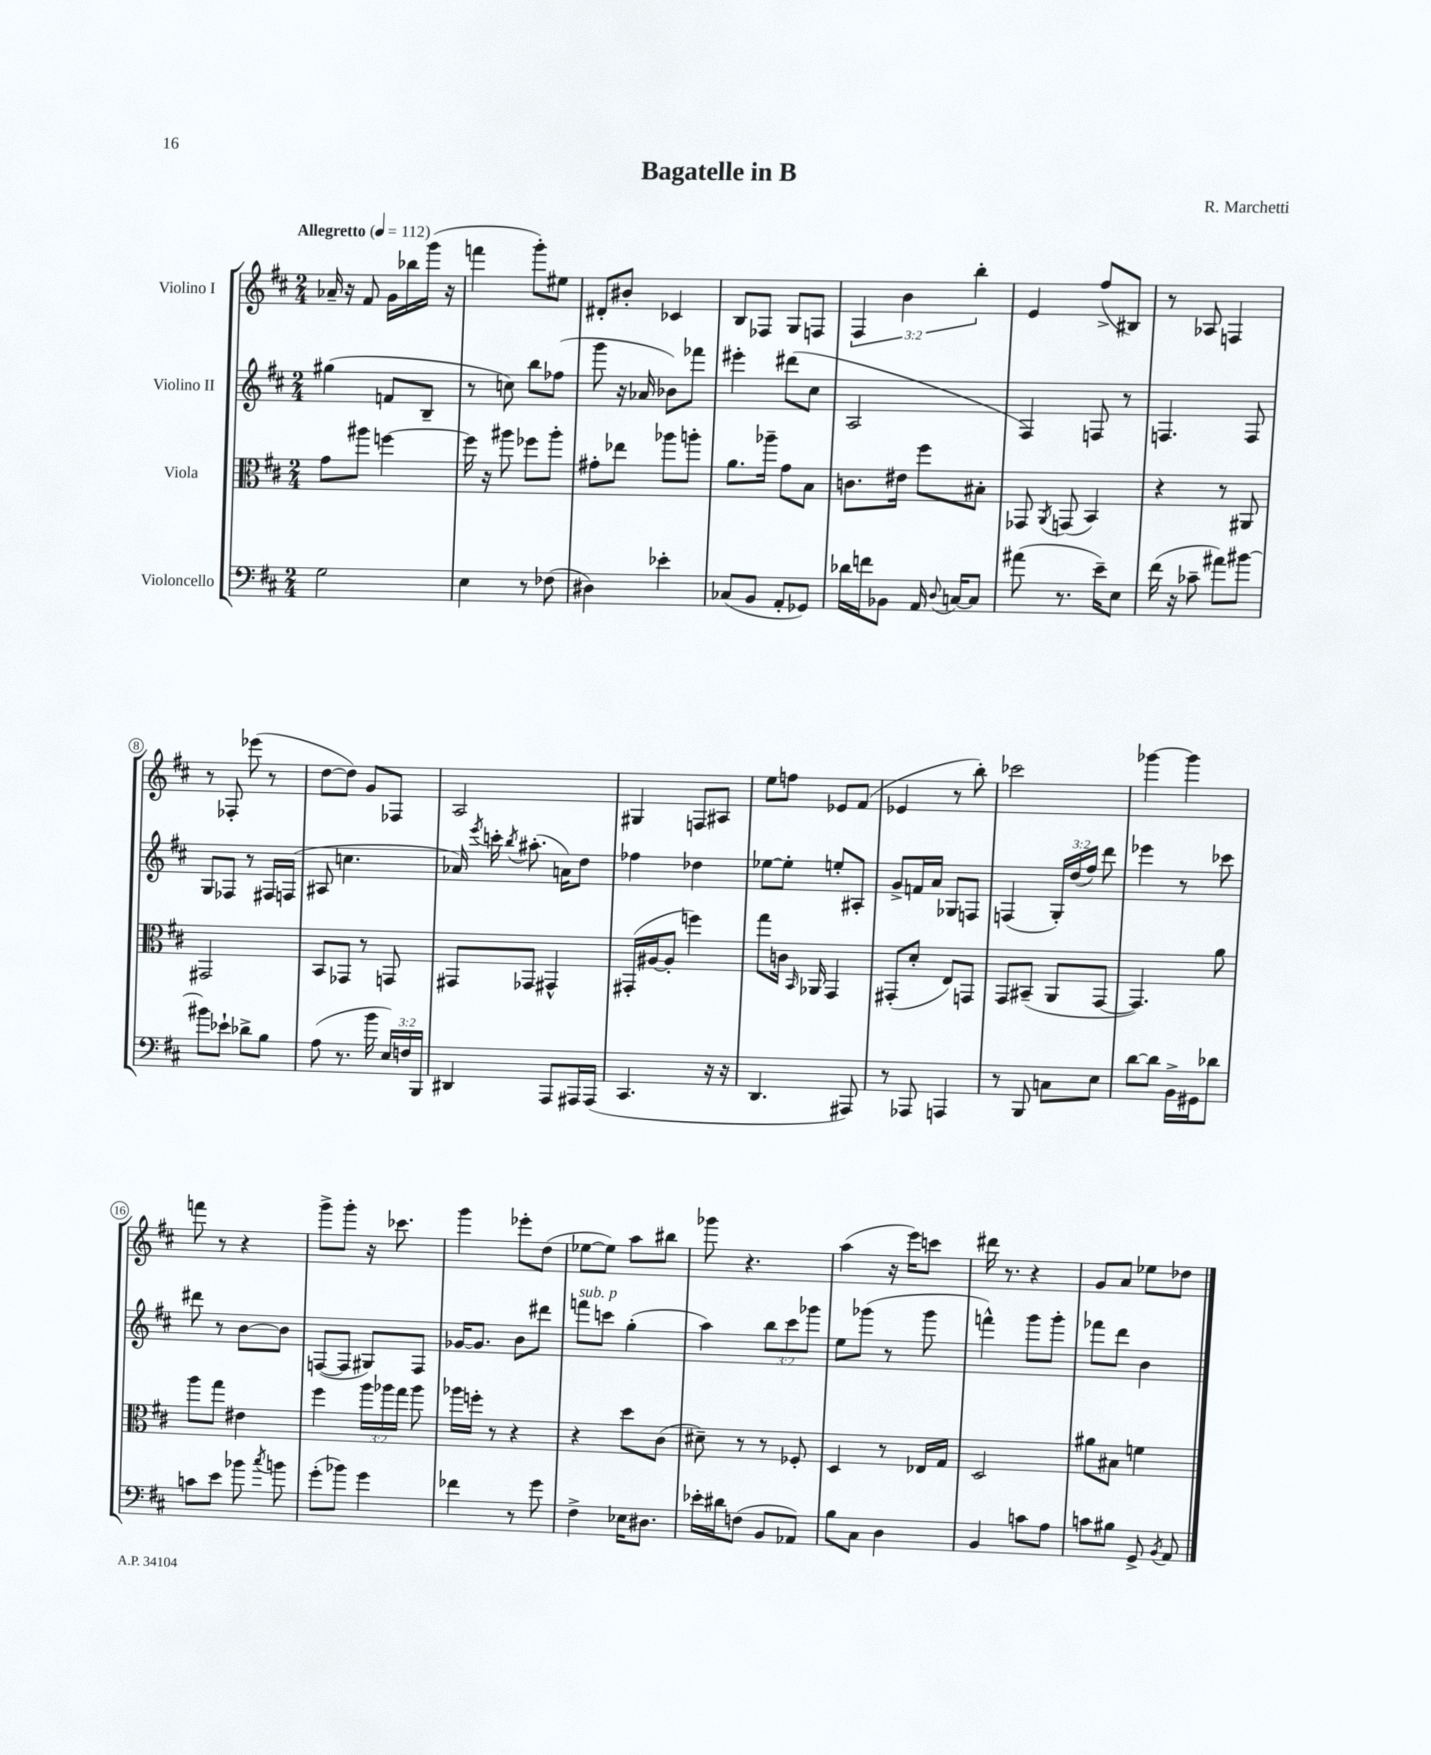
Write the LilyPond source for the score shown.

\header { title = "Bagatelle in B" composer = "R. Marchetti" }
<<
\new StaffGroup <<
\new Staff = "s0" \with { instrumentName = "Violino I" } {
    \clef treble \key d \major \numericTimeSignature \time 2/4 \override Staff.TupletNumber.text = #tuplet-number::calc-fraction-text \tempo "Allegretto" 4 = 112
    \autoBeamOff aes'16-- r16 fis'8 g'16[ bes''16 g'''16]( r16 |
    f'''4 g'''8[-.) eis''8] |
    dis'8[-. bis'8]-. ces'4 |
    b8[ fes8] g8[ f8] |
    \tuplet 3/2 { fis4 b'4 b''4-. } |
    e'4 fis''8[->( bis8]) |
    r8 aes8 f4 |
    r8 fes8-. ees'''8( r8 |
    d''8[~ d''8]) g'8[ fes8] |
    a2 |
    gis4 f8[ ais8] |
    e''8[ f''8] ees'8[ fis'8]( |
    ees'4 r8 b''8-.) |
    ces'''2 |
    ges'''4~ ges'''4 |
    f'''8 r8 r4 |
    g'''8[-> g'''8]-. r16 ces'''8. |
    g'''4 ees'''8[-. d''8]( |
    ees''8[~ ees''8]) a''8[ bis''8] |
    ges'''8 r4. |
    a''4( r16 e'''16[) c'''8] |
    dis'''16 r8. r4 |
    g'8[ a'8] ees''8[ des''8] \bar "|." |
}
\new Staff = "s1" \with { instrumentName = "Violino II" } {
    \clef treble \key d \major \numericTimeSignature \time 2/4 \override Staff.TupletNumber.text = #tuplet-number::calc-fraction-text
    \autoBeamOff gis''4( f'8[ b8]-- |
    r8 c''8) b''8[ fes''8]( |
    g'''8 r16 aes'16 bes'8[) fes'''8] |
    eis'''4-. dis'''8[( cis''8] |
    a2 |
    fis4) f8 r8 |
    f4. f8 |
    g8[ fes8] r8 fis16[ f16]( |
    ais8 c''4. |
    aes'16) \acciaccatura { e'''8 } c'''16-. \acciaccatura { b''8 } ais''8.-.( a'16[) d''8] |
    fes''4 des''4 |
    ees''8[~ ees''8]-. e''8[-. ais8]-. |
    g'8[-> f'16 a'16] ges8[ f8] |
    f4( \tuplet 3/2 { g16[-.) d''16( fis''16]) } d'''8 |
    ees'''4 r8 ces'''8 |
    dis'''8 r8 b'8[~ b'8] |
    f8[~( f8] gis8[) f8] |
    ges'16[~ ges'8.] b'8[ dis'''8] |
    f'''8[^\markup { \italic "sub. p" } c'''8] g''4-.( |
    a''4) \tuplet 3/2 { b''8[ cis'''8 ges'''8] } |
    e''8[ ges'''8]( r8 ges'''8 |
    f'''4-^) g'''8[ g'''8]-. |
    fes'''8[ d'''8] b'4 \bar "|." |
}
\new Staff = "s2" \with { instrumentName = "Viola" } {
    \clef alto \key d \major \numericTimeSignature \time 2/4 \override Staff.TupletNumber.text = #tuplet-number::calc-fraction-text
    \autoBeamOff g'8[ ais''8] f''4~ |
    f''16 r16 ais''8 fes''8[ ais''8]-. |
    gis'8[-. ees''8] aes''8[ a''8]-. |
    a'8.[ aes''16]-- g'8[ b8] |
    c'8.[ eis'16] fis''8[ bis8]-. |
    ges,8 \acciaccatura { a,8 } g,8( b,4) |
    r4 r8 ais,8 |
    gis,2 |
    b,8[ ges,8] r8 g,8 |
    gis,8[ ges,8] gis,4-^ |
    gis,16[-.( ais16~ ais8]-. f''4) |
    g''8[ c'16] \grace { b,16 } aes,16 g,4 |
    gis,8[-.( d'8]-. e8[) g,8] |
    g,8[ bis,8]--( a,8[ g,8]~ |
    g,4.) a'8 |
    a''8[ g''8] eis'4 |
    fis''4 \tuplet 3/2 { a''16[ aes''16 g''16] } aes''8 |
    aes''16[ f''16]-. r8 r4 |
    r4 d''8[ cis'8]( |
    dis'8--) r8 r8 fes8-. |
    d4 r8 ees16[ g16] |
    d2 |
    ais'8[ bis8] f'4 \bar "|." |
}
\new Staff = "s3" \with { instrumentName = "Violoncello" } {
    \clef bass \key d \major \numericTimeSignature \time 2/4 \override Staff.TupletNumber.text = #tuplet-number::calc-fraction-text
    \autoBeamOff g2 |
    e4 r8 fes8( |
    dis4) ees'4-. |
    ces8[( b,8] a,8[-. ges,8]) |
    des'16[ f'16 bes,8] a,16 \appoggiatura { d8 } c16[~ c8] |
    ais'8( r8. e'16[--) e8] |
    fis'16( r16 ces'8-- ais'8[) bis'8]~ |
    bis'8[ ees'8]-! des'8[-> b8] |
    a8( r8. b'16 \tuplet 3/2 { e16[) f16 b,,16] } |
    dis,4 a,,8[ ais,,16 ais,,16]( |
    cis,4. r16 r16 |
    d,4. ais,,8) |
    r8 aes,,8 a,,4 |
    r8 b,,8 c8[ e8] |
    d'8[~ d'8] b,16[-> gis,16 des'8] |
    c'8[ e'8] bes'8 \acciaccatura { cis''8 } b'8 |
    g'8[-.( bes'8]) g'4 |
    fes'4 r8 g'8 |
    fis4-> ees16[ dis8.] |
    ees'16[-. dis'16 f8]( b,8[ aes,8]) |
    b8[ cis8] d4 |
    b,4 c'8[ a8] |
    c'8[ bis8] g,8-> \acciaccatura { b,8 } a,8 \bar "|." |
}
>>
>>
\layout { \context { \Score \override BarNumber.stencil = #(make-stencil-circler 0.1 0.3 ly:text-interface::print) } }
